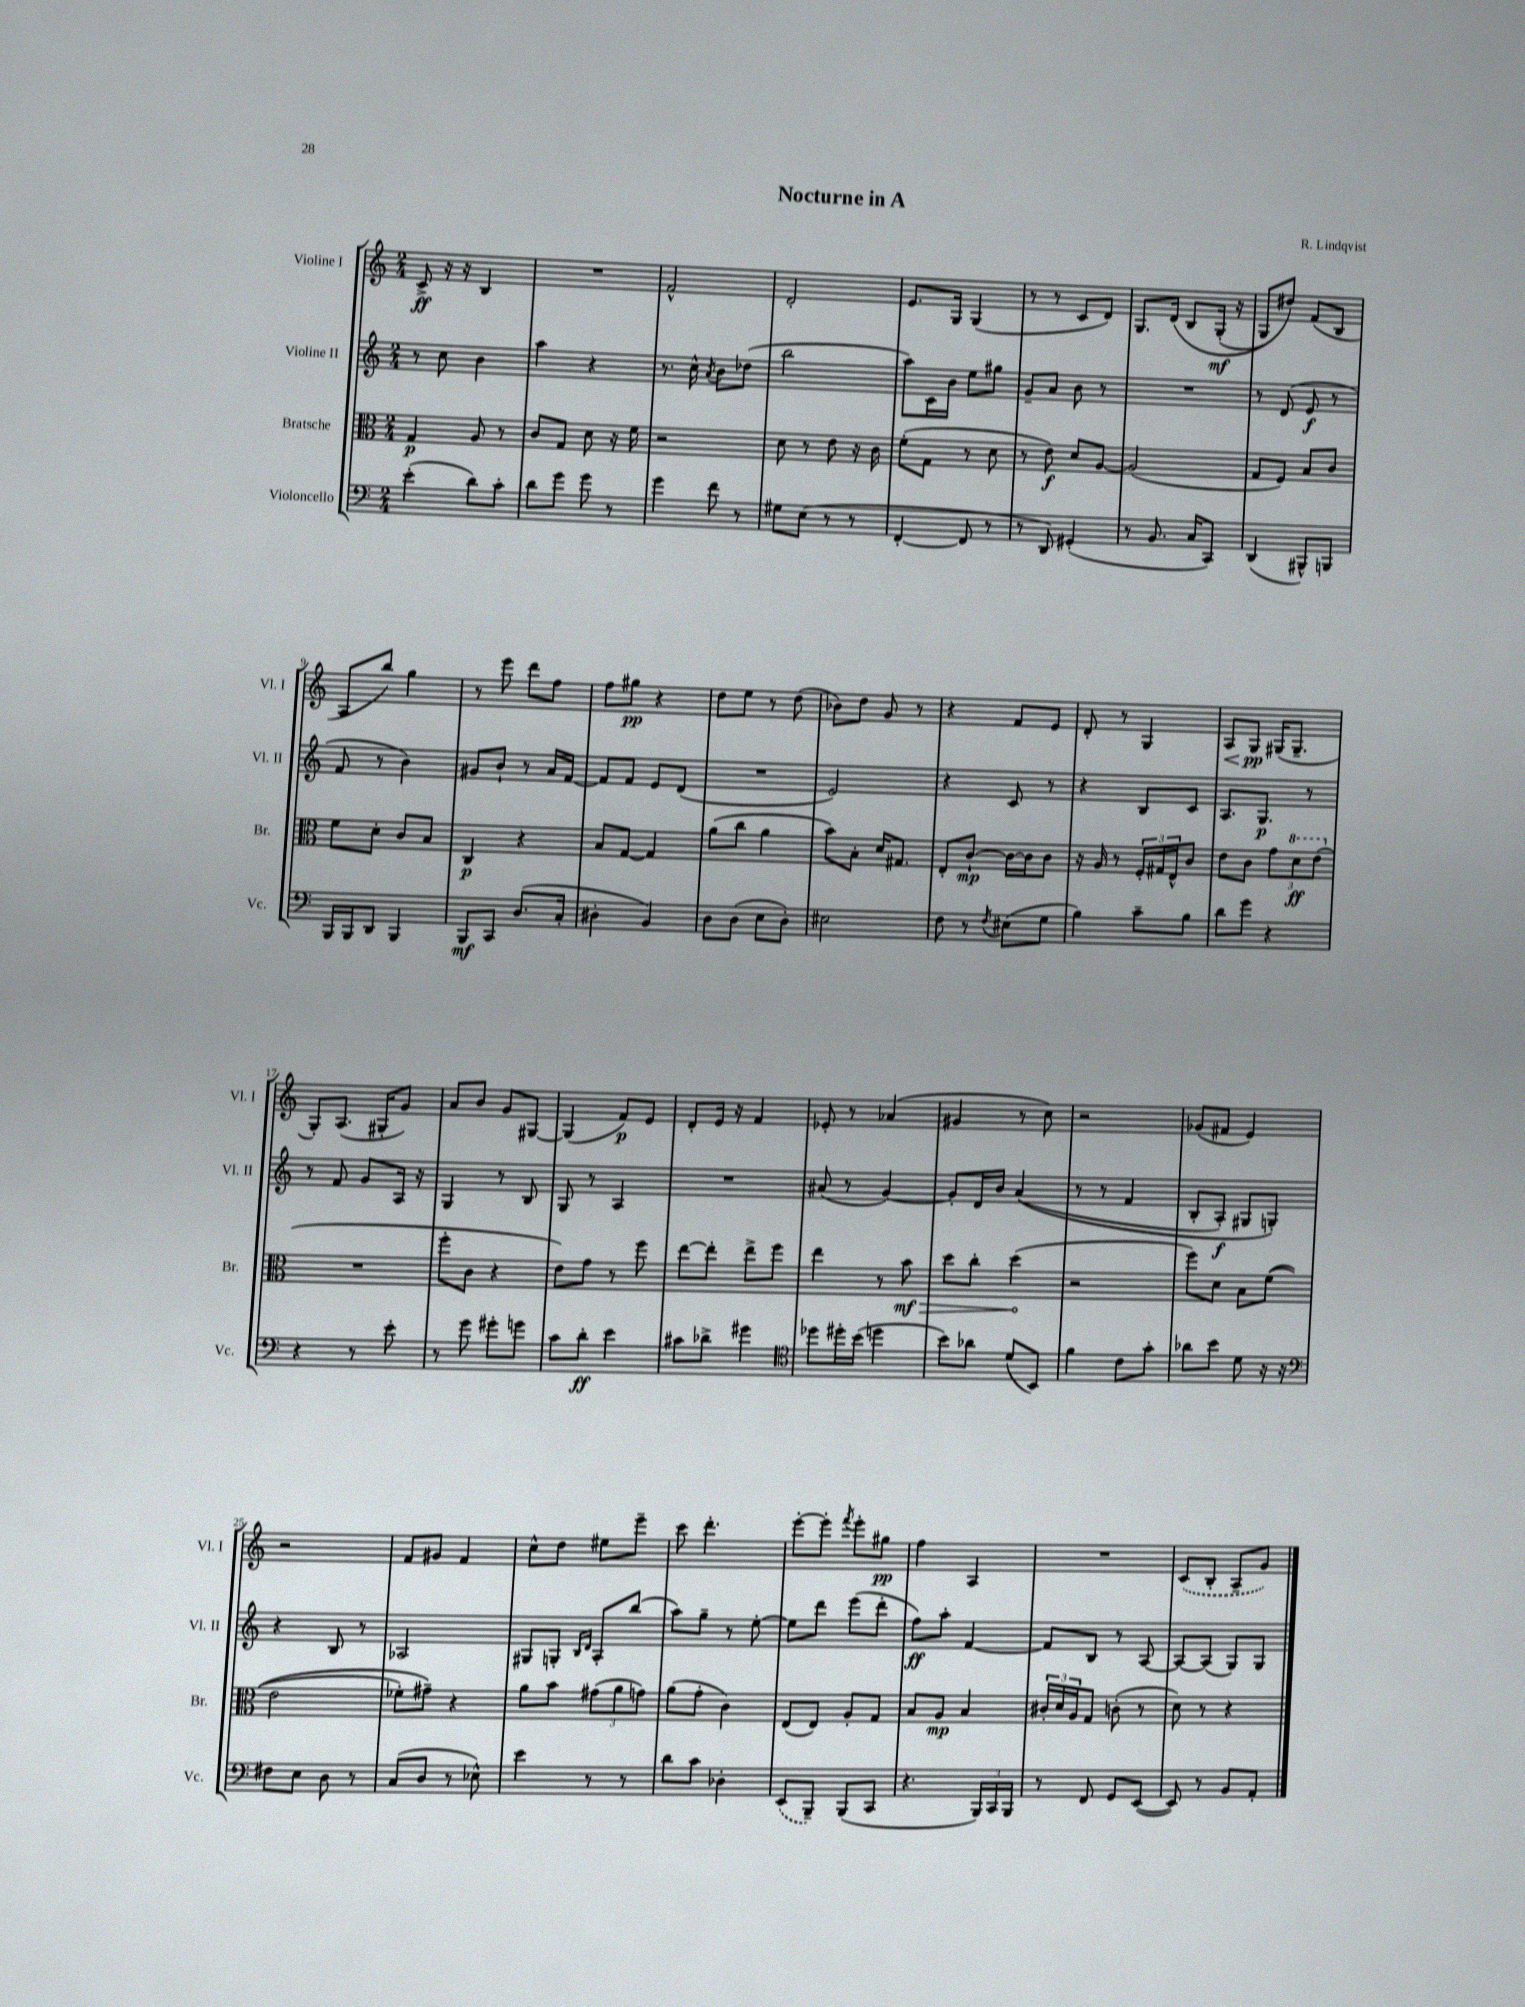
\header { title = "Nocturne in A" composer = "R. Lindqvist" }
<<
\new StaffGroup <<
\new Staff = "s0" \with { instrumentName = "Violine I" shortInstrumentName = "Vl. I" } {
    \clef treble \key c \major \numericTimeSignature \time 2/4
    c'8->\ff r16 r16 b4 |
    R2 |
    f'2-^ |
    d'2-. |
    e'8. g16 g4( |
    r8 r8 c'8 d'8) |
    g8. d'16\( b8 g16-.\mf( r16 |
    g8) dis''8\) f'8( b8 |
    a8 b''8) g''4 |
    r8 e'''8 d'''8 f''8 |
    f''8 gis''8\pp r4 |
    d''8 e''8 r8 d''8( |
    bes'8) d''8 g'8 r8 |
    r4 f'8 e'8 |
    d'8-. r8 g4 |
    a8\< g8\pp\! gis16( gis8.-- |
    g8-.) a8.( gis16-. g'8) |
    a'8 b'8 g'8 gis8~ |
    gis4( f'8\p) e'8 |
    d'8-. e'16 r16 f'4 |
    ees'8-. r8 aes'4( |
    gis'4 r8 c''8) |
    r2 |
    ges'8( fis'8 e'4) |
    r2 |
    f'8 gis'8 f'4 |
    c''8-^ d''8 eis''8 e'''8-- |
    c'''8 d'''4.-. |
    e'''8~-. e'''8-. \acciaccatura { f'''8 } e'''8-. gis''8\pp |
    f''4 a4 |
    R2 |
    \once \slurDashed c'8( b8-. a8-- g'8) \bar "|." |
}
\new Staff = "s1" \with { instrumentName = "Violine II" shortInstrumentName = "Vl. II" } {
    \clef treble \key c \major \numericTimeSignature \time 2/4
    r8 c''8 b'4 |
    a''4 r4 |
    r8. c''16-^ \acciaccatura { a'8 } b'8 des''8( |
    b''2 |
    a''8) c'16 b'16 e''8 gis''8 |
    g'8-- a'8 b'8 r8 |
    R2 |
    r8 d'8( e'8\f r8 |
    f'8 r8 b'4) |
    gis'8 b'8-! r8 a'16 f'16~ |
    f'8 f'8 e'8 d'8( |
    R2 |
    e'2) |
    r4 c'8 r8 |
    r4 b8 c'8 |
    a8. g8.\p r8 |
    r8 f'8 g'8 a16 r16 |
    g4 r8 b8 |
    g8 r8 a4 |
    R2 |
    ais'8( r8 g'4~) |
    g'8-. d'16 b'16 a'4(\( |
    r8 r8 f'4 |
    b8-. a8-.\f) gis8 g8-.\) |
    r4 b8 r8 |
    aes2 |
    gis8 g8-. \grace { b16 d'16 } a8-. b''8( |
    a''8) g''8-- r8 e''8~-. |
    e''8 d'''8 e'''8( d'''8-. |
    f''8\ff) a''8-. f'4~ |
    f'8 b8 r8 a8~ |
    a8~ a8( g8) g8 \bar "|." |
}
\new Staff = "s2" \with { instrumentName = "Bratsche" shortInstrumentName = "Br." } {
    \clef alto \key c \major \numericTimeSignature \time 2/4
    g4\p a8 r8 |
    c'8 g8 d'8 r16 f'16 |
    r2 |
    d'8 r8 e'8 r16 c'16 |
    f'8-.( g8 r8 d'8 |
    r8 e'8\f) d'8 a8~ |
    a2( |
    g8 f8) b8 c'8 |
    f'8 d'8-. c'8 b8 |
    c4\p r4 |
    b8 g8~ g4 |
    a'8( c''8 a'4 |
    b'8) b8-. d'16 gis8. |
    e8-. c'8~-!\mp c'16~ c'16 c'8 |
    r16 a16 r8 \tuplet 3/2 { f16-. gis16 e16-^ } c'8 |
    e'8 c'8 \tuplet 3/2 { g'8 \ottava #1 d''8\ff e''8( \ottava #0 } |
    R2 |
    f''8-. c'8 r4 |
    e'8) g'8 r8 f''8 |
    e''8~ e''8-. e''8-> f''8 |
    e''4 r8 \once \override Hairpin.circled-tip = ##t b'8\mf\> |
    d''8 c''8-. d''4\!( |
    r2 |
    f''8) d'8 b8 f'8(\( |
    e'2 |
    fes'8-.) gis'8--\) r4 |
    a'8 b'8 \tuplet 3/2 { gis'8( a'8 g'8) } |
    a'8( g'8-. c'4) |
    e8( e8) a8-. g8 |
    b8 a8\mp b4 |
    \tuplet 3/2 { cis'16-. d'16 a16 } g8 c'8-.( r8 |
    d'8) r8 r4 \bar "|." |
}
\new Staff = "s3" \with { instrumentName = "Violoncello" shortInstrumentName = "Vc." } {
    \clef bass \key c \major \numericTimeSignature \time 2/4
    e'4-.( d'8) c'8-. |
    d'8 g'8 g'8 r8 |
    g'4 f'8 r8 |
    gis8 e8( r8 r8 |
    f,4~-. f,8 r8 |
    r8 d,8) gis,4-.( |
    r8 b,8. c16 c,8) |
    d,4( bis,,8-^) b,,8 |
    b,,16 b,,16 d,8 b,,4 |
    b,,8\mf c,8 d8.( c16-. |
    dis4-. b,4) |
    d8 d8( e8 d8-.) |
    eis2 |
    f8 r8 \acciaccatura { f8 } eis8( g8 |
    b4) c'8-- b8 |
    d'8 g'8 r4 |
    r4 r8 e'8-. |
    r8 g'8 gis'8-. g'8 |
    c'8 d'8-.\ff e'4 |
    cis'8 des'8-> gis'4 |
    \clef tenor des''8 dis''16-. b'16( d''4 |
    b'8) aes'8 d'8( b,8) |
    f'4 c'8 g'8-. |
    aes'8 b'8 d'8 r16 r16 |
    \clef bass fis8 e8 d8 r8 |
    c8( d8 r8 ees8-^) |
    e'4 r8 r8 |
    d'8 c'8 des4-. |
    \once \slurDashed e,8( b,,8--) b,,8( c,8 |
    r4. \tuplet 3/2 { b,,16) c,16 b,,16 } |
    r8 f,8 g,8 e,8~( |
    e,8) r8 b,8 a,8-. \bar "|." |
}
>>
>>
